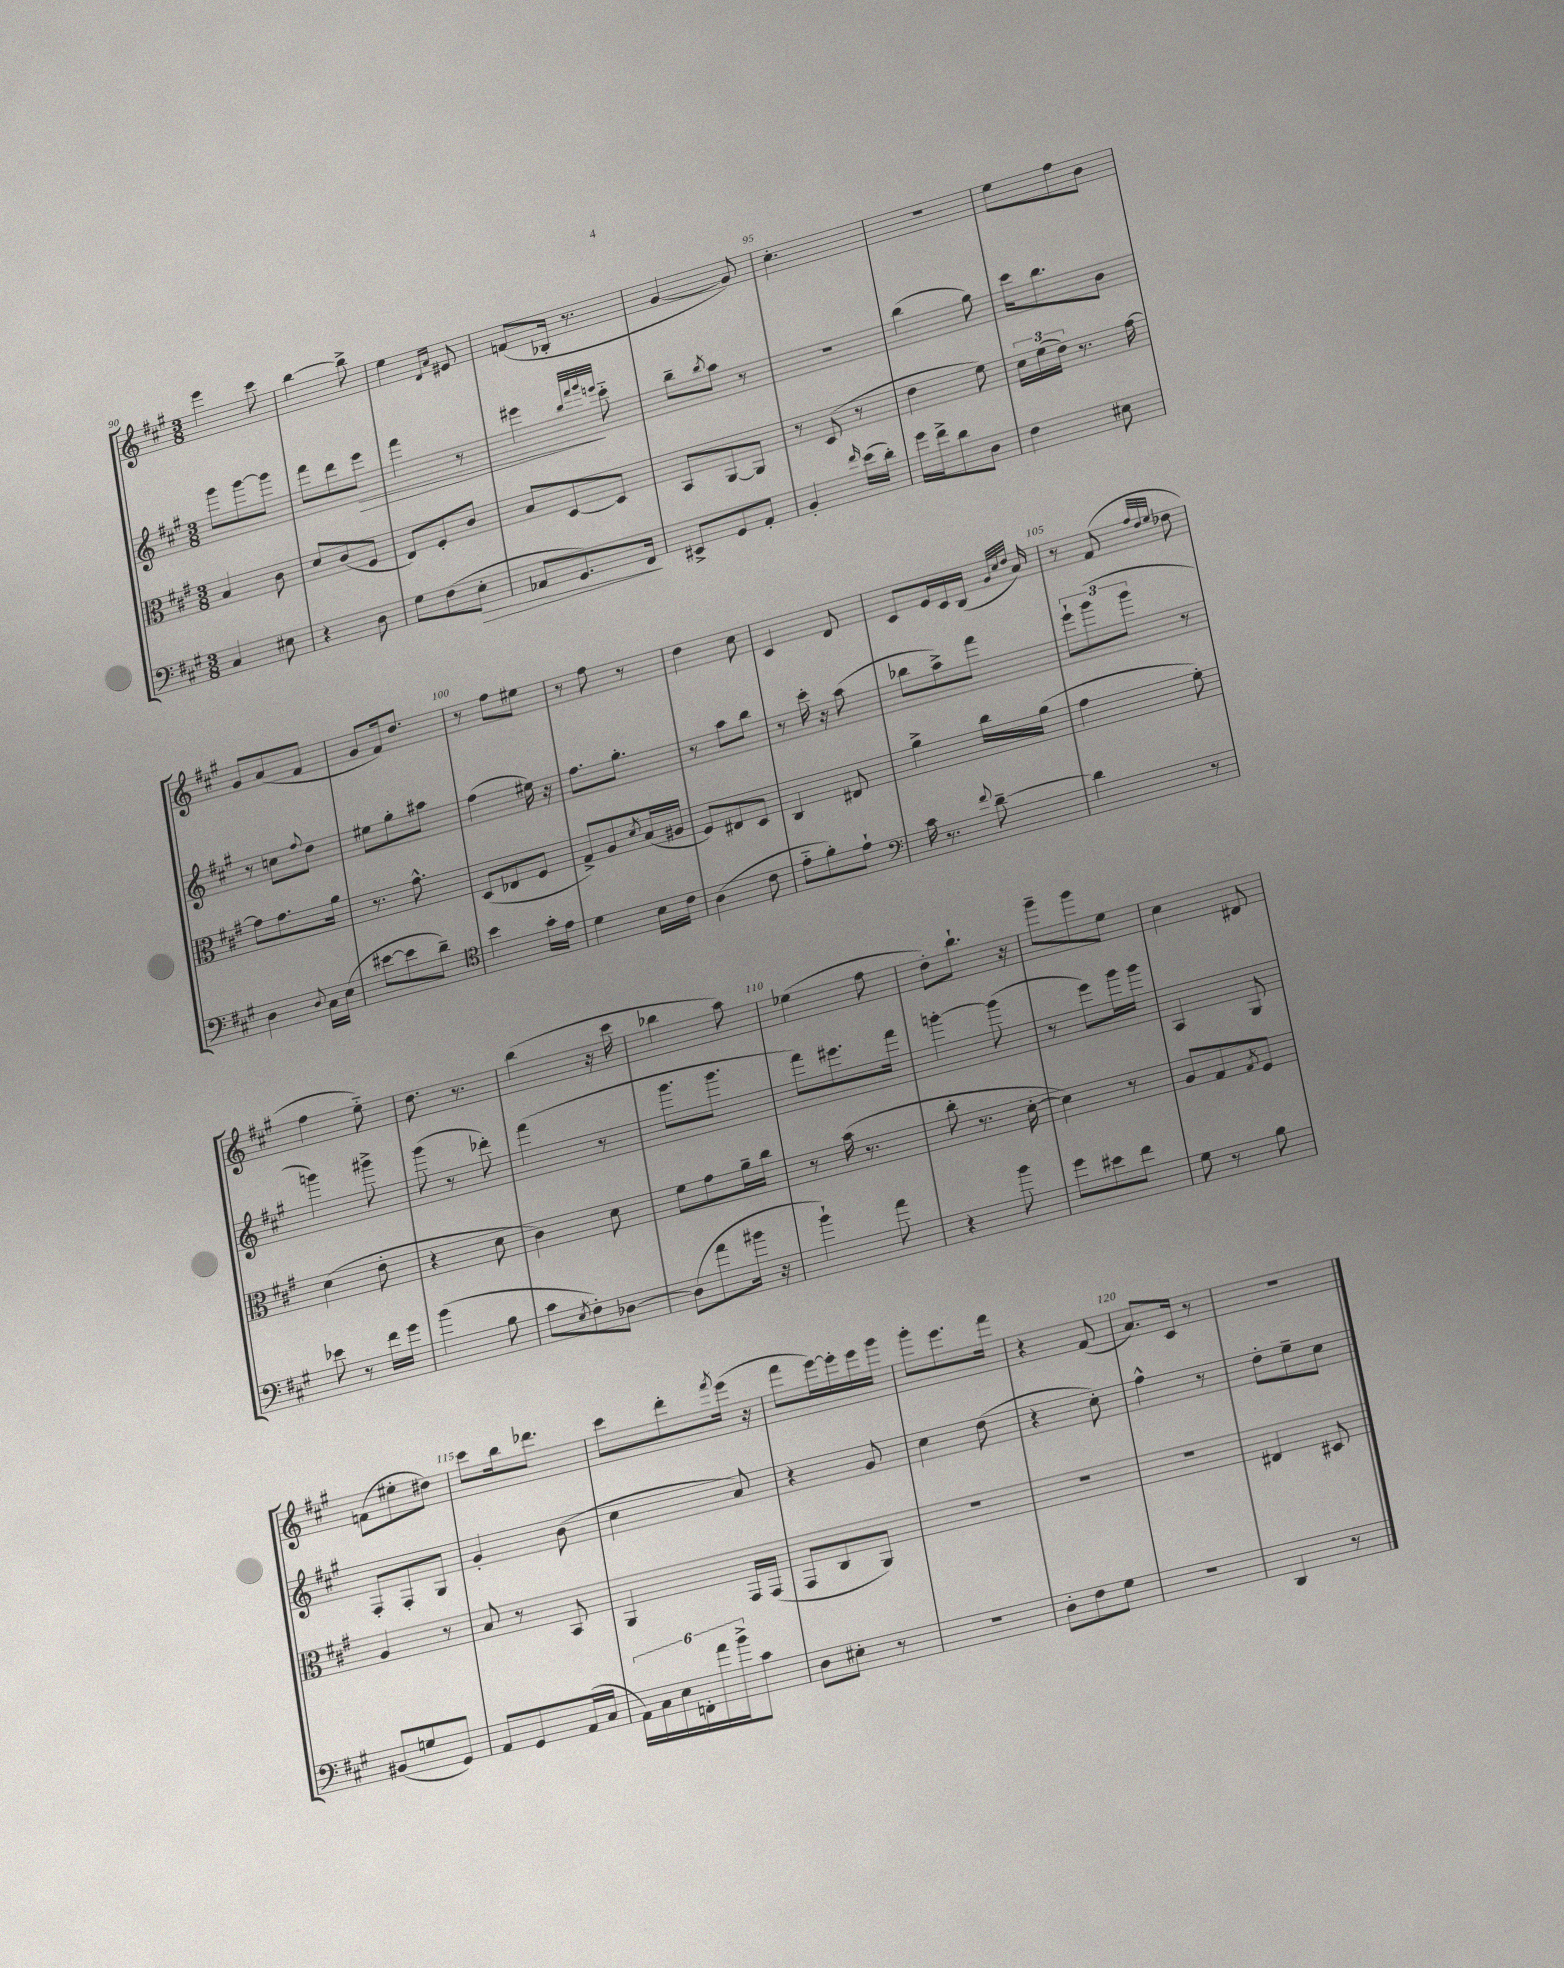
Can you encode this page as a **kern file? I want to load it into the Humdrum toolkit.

**kern	**dynam	**kern	**kern	**dynam	**kern
*part4	*part4	*part3	*part2	*part2	*part1
*staff4	*staff4	*staff3	*staff2	*staff2	*staff1
*clefF4	*	*clefC3	*clefG2	*	*clefG2
*k[f#c#g#]	*	*k[f#c#g#]	*k[f#c#g#]	*	*k[f#c#g#]
*M3/8	*	*M3/8	*M3/8	*	*M3/8
=90	=90	=90	=90	=90	=90
4C#/	.	4B/	8ggg#\L	.	4eee\
.	.	.	[8ggg#\	.	.
8E#X\	.	8c#\	8ggg#\J]	.	8ccc#\
=91	=91	=91	=91	=91	=91
4r	.	8d/L	8fff#\L	.	[4bb\
.	.	(8c#/	8ddd\	.	.
!	!	!	!	!LO:HP:b	!
8D\	.	8F#/J	8eee\J	>	8bb^\]
=92	=92	=92	=92	=92	=92
8G#\L	.	8E/L)	4fff#\	.	4ee\
(8F#\	.	8F#'/	.	.	.
.	.	.	.	.	16qqd/LL
.	.	.	.	.	16qqa/JJ
!	!LO:HP:b	!	!	!	!
8E'\J	>	8c#/J	8r	.	8e#X/
=93	=93	=93	=93	=93	=93
8AA-X/L	.	8B/L	4eee#X\	.	(8fn/L
8.GG#/)	.	[8D/	.	.	16B-X'/Jk
.	.	.	.	.	8.r
.	.	.	32qqbb/LLL	.	.
.	.	.	32qqfff#/	.	.
.	.	.	32qqggg#/	.	.
.	.	.	32qqeeen/JJJ	.	.
.	.	8D/J]	8ccc#\	]	.
16FF#/Jk	.	.	.	.	.
.	]	.	.	.	.
=94	=94	=94	=94	=94	=94
8EE#X^/L	.	8BB/L	8bb~\L	.	[4g#/
.	.	.	8qbb/	.	.
8GG#/	.	[8AA/	8aa\J	.	.
8AA'/J	.	8AA/J]	8r	.	8g#/])
=95	=95	=95	=95	=95	=95
4BB'/	.	8r	4.r	.	4.cc#'\
.	.	(8D/	.	.	.
16qqf#/	.	.	.	.	.
(16e\LL	.	8r	.	.	.
16d'\JJ)	.	.	.	.	.
=96	=96	=96	=96	=96	=96
16g#\LL	.	4e\	(4bb\	.	4.r
16f#^\J	.	.	.	.	.
8d\	.	.	.	.	.
8D\J	.	8f#\)	8gg#\)	.	.
=97	=97	=97	=97	=97	=97
4F#\	.	24d\LL	16ccc#\KL	.	8ee\L
.	.	(24f#\	.	.	.
.	.	.	8.bb\	.	.
.	.	24e\JJ)	.	.	.
.	.	8.r	.	.	8ff#\
8E#X\	.	.	8b\J	.	8b\J
.	.	[16g#\	.	.	.
!!LO:LB:g=z
=98	=98	=98	=98	=98	=98
4D\	.	8g#\L]	8r	.	8g#/L
.	.	8.g#\	8ccn\L	.	(8a/
8qqD/	.	.	8qqff#/	.	.
16C#\LL	.	.	8dd\J	.	8f#/J
(16E\JJ	.	16a\Jk	.	.	.
=99	=99	=99	=99	=99	=99
[8e#X\L	.	8.r	8ee#X\L	.	8g#/L
8e#\]	.	.	8gg#'\	.	16f#/k)
.	.	8.g#^^\	.	.	8.dd/J
8d~\J)	.	.	8aa#X\J	.	.
=100	=100	=100	=100	=100	=100
*clefC4	*	*	*	*	*
4b\	.	(8D/L	(4ff#\	.	8r
.	.	8E-X/	.	.	8ff#\L
16g#'\LL	.	8F#/J	16ee#X\)	.	8ee#X\J
16e\JJ	.	.	16r	.	.
=101	=101	=101	=101	=101	=101
4d\	.	8G#^/L)	8.ff#\L	.	8r
.	.	8A/	.	.	8ff#\
.	.	.	8.gg#'\J	.	.
.	.	8qd/	.	.	.
16B\LL	.	(16B/L	.	.	8r
16c#\JJ	.	16A#X/JJ	.	.	.
=102	=102	=102	=102	=102	=102
(4A\	.	8F#/L)	8r	.	4dd\
.	.	8E#X/	8aa\L	.	.
8c#\	.	8D/J	8bb\J	.	8cc#\
=103	=103	=103	=103	=103	=103
8e\L	.	4C#/	8r	.	4c#/
8f#'\)	.	.	16ccc#'\	.	.
.	.	.	16r	.	.
8e`\J	.	8E#X/	(8aa\	.	8d/
=104	=104	=104	=104	=104	=104
*clefF4	*	*	*	*	*
16c#\	.	4a^\	8bb-X\L	.	8c#/L
8.r	.	.	.	.	.
.	.	.	8aa^\)	.	16e/L
.	.	.	.	.	16c#/
8qqf#/	.	.	.	.	.
[8d~\	.	16cc#\LL	8fff#\J	.	(16B/JJ
.	.	.	.	.	32qqg#/LLL
.	.	.	.	.	32qqcc#/
.	.	.	.	.	32qqdd/JJJ
.	.	(16a\JJ	.	.	16a/)
=105	=105	=105	=105	=105	=105
4d\]	.	4g#\	12eee`\L	.	8r
.	.	.	(12ggg#\	.	.
.	.	.	.	.	(8f#/
.	.	.	12ggg#\J	.	.
.	.	.	.	.	32qqff#/LLL
.	.	.	.	.	32qqdd/
.	.	.	.	.	32qqee/JJJ
8r	.	8f#'\)	8r	.	8dd-X\
!!LO:LB:g=z
=106	=106	=106	=106	=106	=106
8e-X\	.	(4d\	4gggn\)	.	4ff#\
8r	.	.	.	.	.
16f#\LL	.	8e'\	8ggg#X^\	.	8ee\)
16g#\JJ	.	.	.	.	.
=107	=107	=107	=107	=107	=107
(4b\	.	4r	(8ggg#\	.	8.dd\
.	.	.	8r	.	.
.	.	.	.	.	8.r
8B\	.	8d\	8ddd-X'\)	.	.
=108	=108	=108	=108	=108	=108
8c#\L	.	4c#\)	(4fff#\	.	(4bb\
8qE/	.	.	.	.	.
8F#'\)	.	.	.	.	.
[8D-X\J	.	8d\	8r	.	16r
.	.	.	.	.	16ccc#\
=109	=109	=109	=109	=109	=109
(8D-\L]	.	8f#\L	8.ggg#\L	.	4bb-X\
8a\	.	8g#\	.	.	.
.	.	.	8.ggg#\J	.	.
16b#X\Jk	.	16a~\L	.	.	8aa\)
16r	.	16cc#\JJ	.	.	.
=110	=110	=110	=110	=110	=110
4b`\)	.	8r	8fff#\L)	.	(4ee-X\
.	.	(16b\	8.eee#X\	.	.
.	.	8.r	.	.	.
8a\	.	.	.	.	8ff#\
.	.	.	16fff#\Jk	.	.
=111	=111	=111	=111	=111	=111
4r	.	8cc#'\	[4gggn'\	.	8dd'\L)
.	.	8.r	.	.	8.bb`\J
8b\	.	.	(8ggg\]	.	.
.	.	[16d'\	.	.	16r
=112	=112	=112	=112	=112	=112
8g#\L	.	4d\])	8r	.	8ggg#~\L
8e#X\	.	.	8eee\L)	.	8ggg#\
8f#\J	.	8r	16ggg#\L	.	8ee\J
.	.	.	16ggg#\JJ	.	.
=113	=113	=113	=113	=113	=113
8G#\	.	8A/L	4A/	.	4cc#\
8r	.	8G#/	.	.	.
.	.	8qG#/	.	.	.
8B\	.	8F#/J	8G#/	.	8d#X/
!!LO:LB:g=z
=114	=114	=114	=114	=114	=114
(8BB#X/L	.	4A/	8F#'/L	.	(8fn\L
8Gn/	.	.	8F#'/	.	8ee#X'\
8GG#/J)	.	8r	8G#/J	.	8dd#X\J)
=115	=115	=115	=115	=115	=115
8AA/L	.	8B/	4g#'/	.	8ccc#\L
8GG#/	.	8r	.	.	16bb\k
.	.	.	.	.	8.ddd-X\J
(16AA/L	.	8BB/	(8b\	.	.
16C#/JJ	.	.	.	.	.
=116	=116	=116	=116	=116	=116
24AA\LL)	.	4AA/	4cc#\	.	8ccc#\L
24C#\	.	.	.	.	.
24E\	.	.	.	.	.
24FFn'\	.	.	.	.	8ddd'\
24a\	.	.	.	.	.
24b^\J	.	.	.	.	.
.	.	.	.	.	8qfff#/
8c#\J	.	16GG#/LL	8a/)	.	(16eee\Jk
.	.	(16GG#/JJ	.	.	16r
=117	=117	=117	=117	=117	=117
8D\L	.	8GG#/L	4r	.	8fff#\L
8E#X'\J	.	8C#/	.	.	[16eee\L)
.	.	.	.	.	16eee'\]
8r	.	8AA/J)	8g#/	.	16eee\
.	.	.	.	.	16ggg#\JJ
=118	=118	=118	=118	=118	=118
4.r	.	4.r	4cc#\	.	8ggg#'\L
.	.	.	.	.	8.eee\
.	.	.	(8dd\	.	.
.	.	.	.	.	16fff#\Jk
=119	=119	=119	=119	=119	=119
8D'\L	.	4.r	4r	.	4r
8F#\	.	.	.	.	.
8G#\J	.	.	8cc#'\)	.	(8f#/
=120	=120	=120	=120	=120	=120
4.r	.	4.r	4ff#^^\	.	8.a/L)
.	.	.	.	.	16c#/Jk
.	.	.	8r	.	8r
=121	=121	=121	=121	=121	=121
4DD/	.	4E#X/	8dd'\L	.	4.r
.	.	.	8ee~\	.	.
8r	.	8D#X/	8cc#\J	.	.
==	==	==	==	==	==
*-	*-	*-	*-	*-	*-
